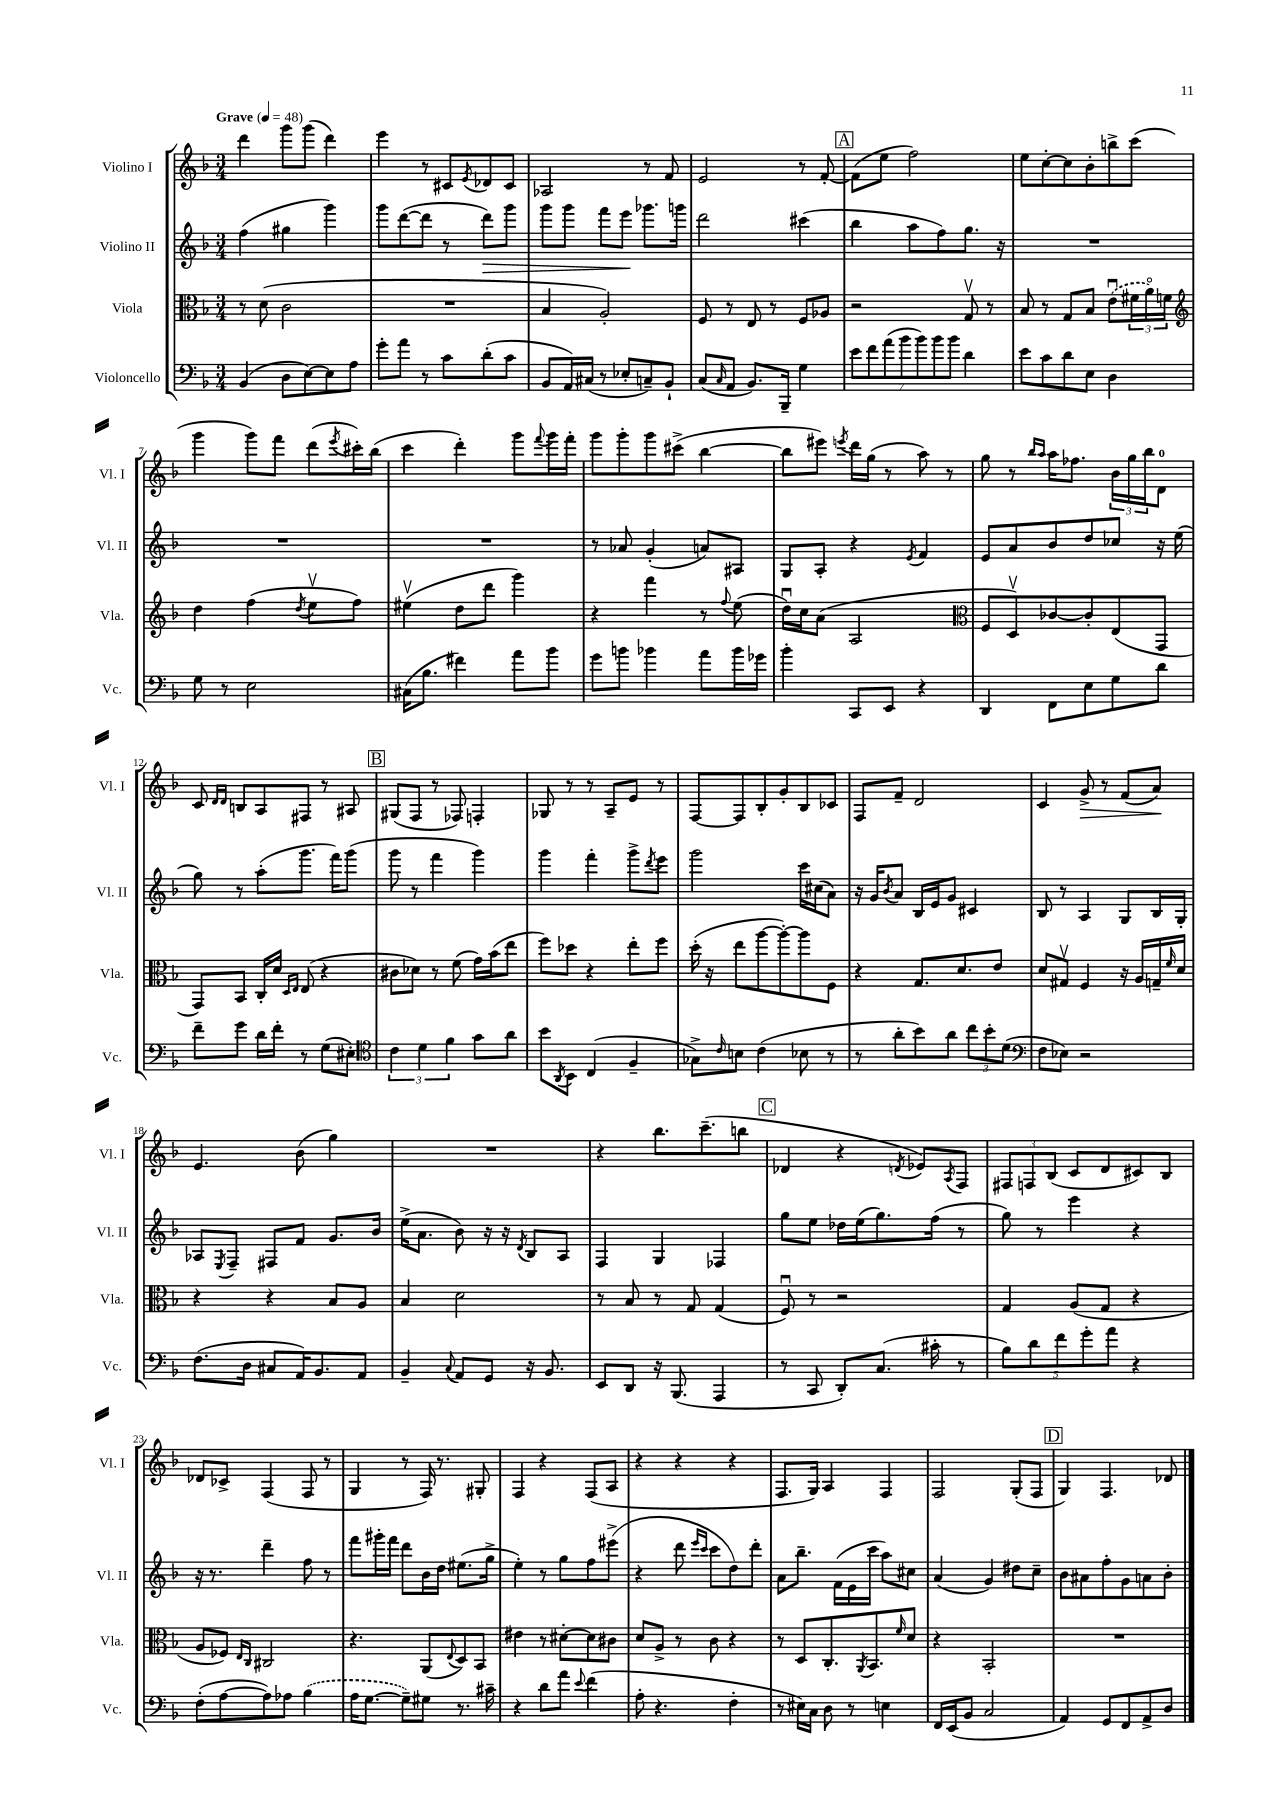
<<
\new StaffGroup <<
\new Staff = "s0" \with { instrumentName = "Violino I" shortInstrumentName = "Vl. I" } {
    \clef treble \key f \major \numericTimeSignature \time 3/4 \tempo "Grave" 4 = 48
    d'''4 g'''8 g'''8( d'''4) |
    e'''4 r8 cis'8 \acciaccatura { e'8 } des'8 cis'8 |
    aes2 r8 f'8 |
    e'2 r8 f'8~-. |
    \mark \markup { \box "A" } f'8( e''8 f''2) |
    e''8 c''8~-. c''8 bes'8-. b''8-> c'''8( |
    g'''4 g'''8) f'''8 d'''8( \acciaccatura { e'''8 } cis'''16-.) bes''16( |
    c'''4 d'''4-.) g'''8 \appoggiatura { f'''8 } g'''16 f'''16-. |
    g'''8 g'''8-. g'''8 cis'''8->( bes''4~ |
    bes''8 eis'''8) \acciaccatura { e'''8 } d'''16 g''16( r8 a''8) r8 |
    g''8 r8 \grace { bes''16 a''16 } a''16 fes''8. \tuplet 3/2 { bes'16 g''16 bes''16 } d'8-0 |
    c'8 \grace { d'16 d'16 } b8 a8 fis8 r8 ais8 |
    \mark \markup { \box "B" } gis8( f8 r8 fes8) f4-. |
    ges8 r8 r8 a8-- e'8 r8 |
    f8~ f8 bes8-. g'8-. bes8 ces'8 |
    f8 f'8-- d'2 |
    c'4 g'8->\> r8 f'8( a'8\!) |
    e'4. bes'8( g''4) |
    R2. |
    r4 bes''8. c'''8.--( b''8 |
    \mark \markup { \box "C" } des'4 r4 \acciaccatura { d'8 } ees'8) \acciaccatura { a8 } f8 |
    \tuplet 3/2 { fis8 f8 bes8( } c'8 d'8 cis'8) bes8 |
    des'8 ces'8-> f4( f8 r8 |
    g4 r8 f16) r8. gis8-. |
    f4 r4 f8( a8 |
    r4 r4 r4 |
    f8. g16) a4 f4 |
    f2 g8-.( f8 |
    \mark \markup { \box "D" } g4) f4. des'8 \bar "|." |
}
\new Staff = "s1" \with { instrumentName = "Violino II" shortInstrumentName = "Vl. II" } {
    \clef treble \key f \major \numericTimeSignature \time 3/4
    f''4( gis''4 g'''4) |
    g'''8 d'''8~( d'''8 r8 d'''8\>) g'''8 |
    g'''8 g'''8 f'''8 e'''8\! ges'''8. g'''16 |
    d'''2 cis'''4( |
    \mark \markup { \box "A" } bes''4 a''8 f''8) g''8. r16 |
    R2. |
    R2. |
    R2. |
    r8 aes'8 g'4-.( a'8) ais8 |
    g8 a8-. r4 \acciaccatura { e'8 } f'4 |
    e'8 a'8 bes'8 d''8 ces''8 r16 e''16( |
    g''8) r8 a''8-.( g'''8. f'''16) g'''8( |
    \mark \markup { \box "B" } g'''8 r8 f'''4 g'''4) |
    g'''4 f'''4-. g'''8-> \acciaccatura { d'''8 } e'''8 |
    g'''2 c'''16 cis''16( a'8) |
    r16 g'16 \acciaccatura { bes'8 } a'8 bes16 e'16 g'8 cis'4 |
    bes8 r8 a4 g8 bes16 g16-. |
    aes8 \acciaccatura { e8 } f8-- fis8 f'8 g'8. bes'16 |
    e''16->( a'8. bes'8) r16 r16 \acciaccatura { d'8 } bes8 a8 |
    f4 g4 fes4 |
    \mark \markup { \box "C" } g''8 e''8 des''16 e''16( g''8.) f''16( r8 |
    g''8) r8 e'''4 r4 |
    r16 r8. d'''4-- f''8 r8 |
    f'''8 gis'''16-. f'''16 d'''8 bes'16 d''16 eis''8.( g''16-> |
    e''4-.) r8 g''8 f''8 eis'''8->( |
    r4 d'''8 \grace { e'''16 c'''16 } c'''8 d''8) d'''8-. |
    a'8 bes''8.-- f'16( e'16 c'''16 a''8) cis''8 |
    a'4( g'4) dis''8 c''8-- |
    \mark \markup { \box "D" } bes'8 ais'8 f''8-. g'8 a'8 bes'8-. \bar "|." |
}
\new Staff = "s2" \with { instrumentName = "Viola" shortInstrumentName = "Vla." } {
    \clef alto \key f \major \numericTimeSignature \time 3/4
    r8 d'8( c'2 |
    R2. |
    bes4 a2-.) |
    f8 r8 e8 r8 f8 aes8 |
    \mark \markup { \box "A" } r2 g8\upbow r8 |
    bes8 r8 g8 bes8 \once \slurDashed e'8\downbow( \tuplet 3/2 { fis'16 a'16\flageolet) f'16 } |
    \clef treble d''4 f''4( \acciaccatura { d''8 } e''8\upbow f''8) |
    eis''4\upbow( d''8 d'''8 g'''4) |
    r4 f'''4 r8 \appoggiatura { f''8 } e''8( |
    d''16\downbow) c''16 a'8( a2 |
    \clef alto f8 d8\upbow) ces'8~ ces'8-. e8( g,8 |
    g,8) bes,8 c16-. d'16 \grace { d16 e16 } e8( r4 |
    \mark \markup { \box "B" } cis'8 des'8) r8 f'8( g'16) bes'16( e''8 |
    f''8) des''8 r4 e''8-. f''8 |
    d''16-.( r16 e''8 a''8~ a''8~-.) a''8 f8 |
    r4 g8. d'8. e'8 |
    d'8 gis8\upbow f4 r16 a16 g16-- \grace { f'16 } d'16 |
    r4 r4 bes8 a8 |
    bes4 d'2 |
    r8 bes8 r8 g8 g4( |
    \mark \markup { \box "C" } f8\downbow) r8 r2 |
    g4 a8( g8 r4 |
    a8 fes8) \grace { e16 c16 } cis2 |
    r4. a,8( \appoggiatura { e8 } d8) bes,8 |
    eis'4 r8 dis'8~-. dis'8 cis'8 |
    d'8 a8-> r8 c'8 r4 |
    r8 d8 c8.-. \acciaccatura { a,8 } bes,8. \grace { f'16 } d'8 |
    r4 bes,2-. |
    \mark \markup { \box "D" } R2. \bar "|." |
}
\new Staff = "s3" \with { instrumentName = "Violoncello" shortInstrumentName = "Vc." } {
    \clef bass \key f \major \numericTimeSignature \time 3/4
    bes,4( d8 e8~) e8 a8 |
    g'8-. a'8 r8 c'8 d'8-.( c'8 |
    bes,8 a,16) cis16( r8 ees8-. c8--) bes,8-! |
    c8( \grace { c16 } a,8 bes,8.) bes,,16-- g4 |
    \mark \markup { \box "A" } \tuplet 7/4 { e'8 f'8 a'8( bes'8 bes'8) bes'8 bes'8 } d'4 |
    e'8 c'8 d'8 e8 d4 |
    g8 r8 e2 |
    cis16( bes8. fis'4) a'8 bes'8 |
    g'8 b'8 bes'4 a'8 bes'16 ges'16 |
    bes'4-. c,8 e,8 r4 |
    d,4 f,8 e8 g8 d'8 |
    f'8-- g'8 d'16 f'16-. r8 g8( eis8-.) |
    \mark \markup { \box "B" } \clef tenor \tuplet 3/2 { c'4 d'4 f'4 } g'8 a'8 |
    bes'8 \acciaccatura { a,8 } bes,8 c4( f4-- |
    ges8->) \grace { c'16 } b8 c'4( bes8 r8 |
    r8 a'8-. bes'8) a'8 \tuplet 3/2 { c''8 bes'8-. d'8( } |
    \clef bass f8 ees8) r2 |
    f8.( d16 cis8 a,16) bes,8. a,8 |
    bes,4-- \appoggiatura { c8 } a,8 g,8 r16 bes,8. |
    e,8 d,8 r16 bes,,8.( a,,4 |
    \mark \markup { \box "C" } r8 c,8 d,8-.) c8.( cis'16-. r8 |
    \tuplet 5/4 { bes8) d'8 f'8 g'8-. a'8 } r4 |
    f8-.( a8~ a8) aes8 \once \slurDashed bes4( |
    a16 g8.~ g8--) gis8 r8. cis'16-- |
    r4 d'8 a'8 \appoggiatura { e'8 } f'4( |
    a8-. r4. f4-. |
    r8 eis16) c16 d8 r8 e4 |
    f,16 e,16( bes,8 c2 |
    \mark \markup { \box "D" } a,4) g,8 f,8 a,8-> d8 \bar "|." |
}
>>
>>
